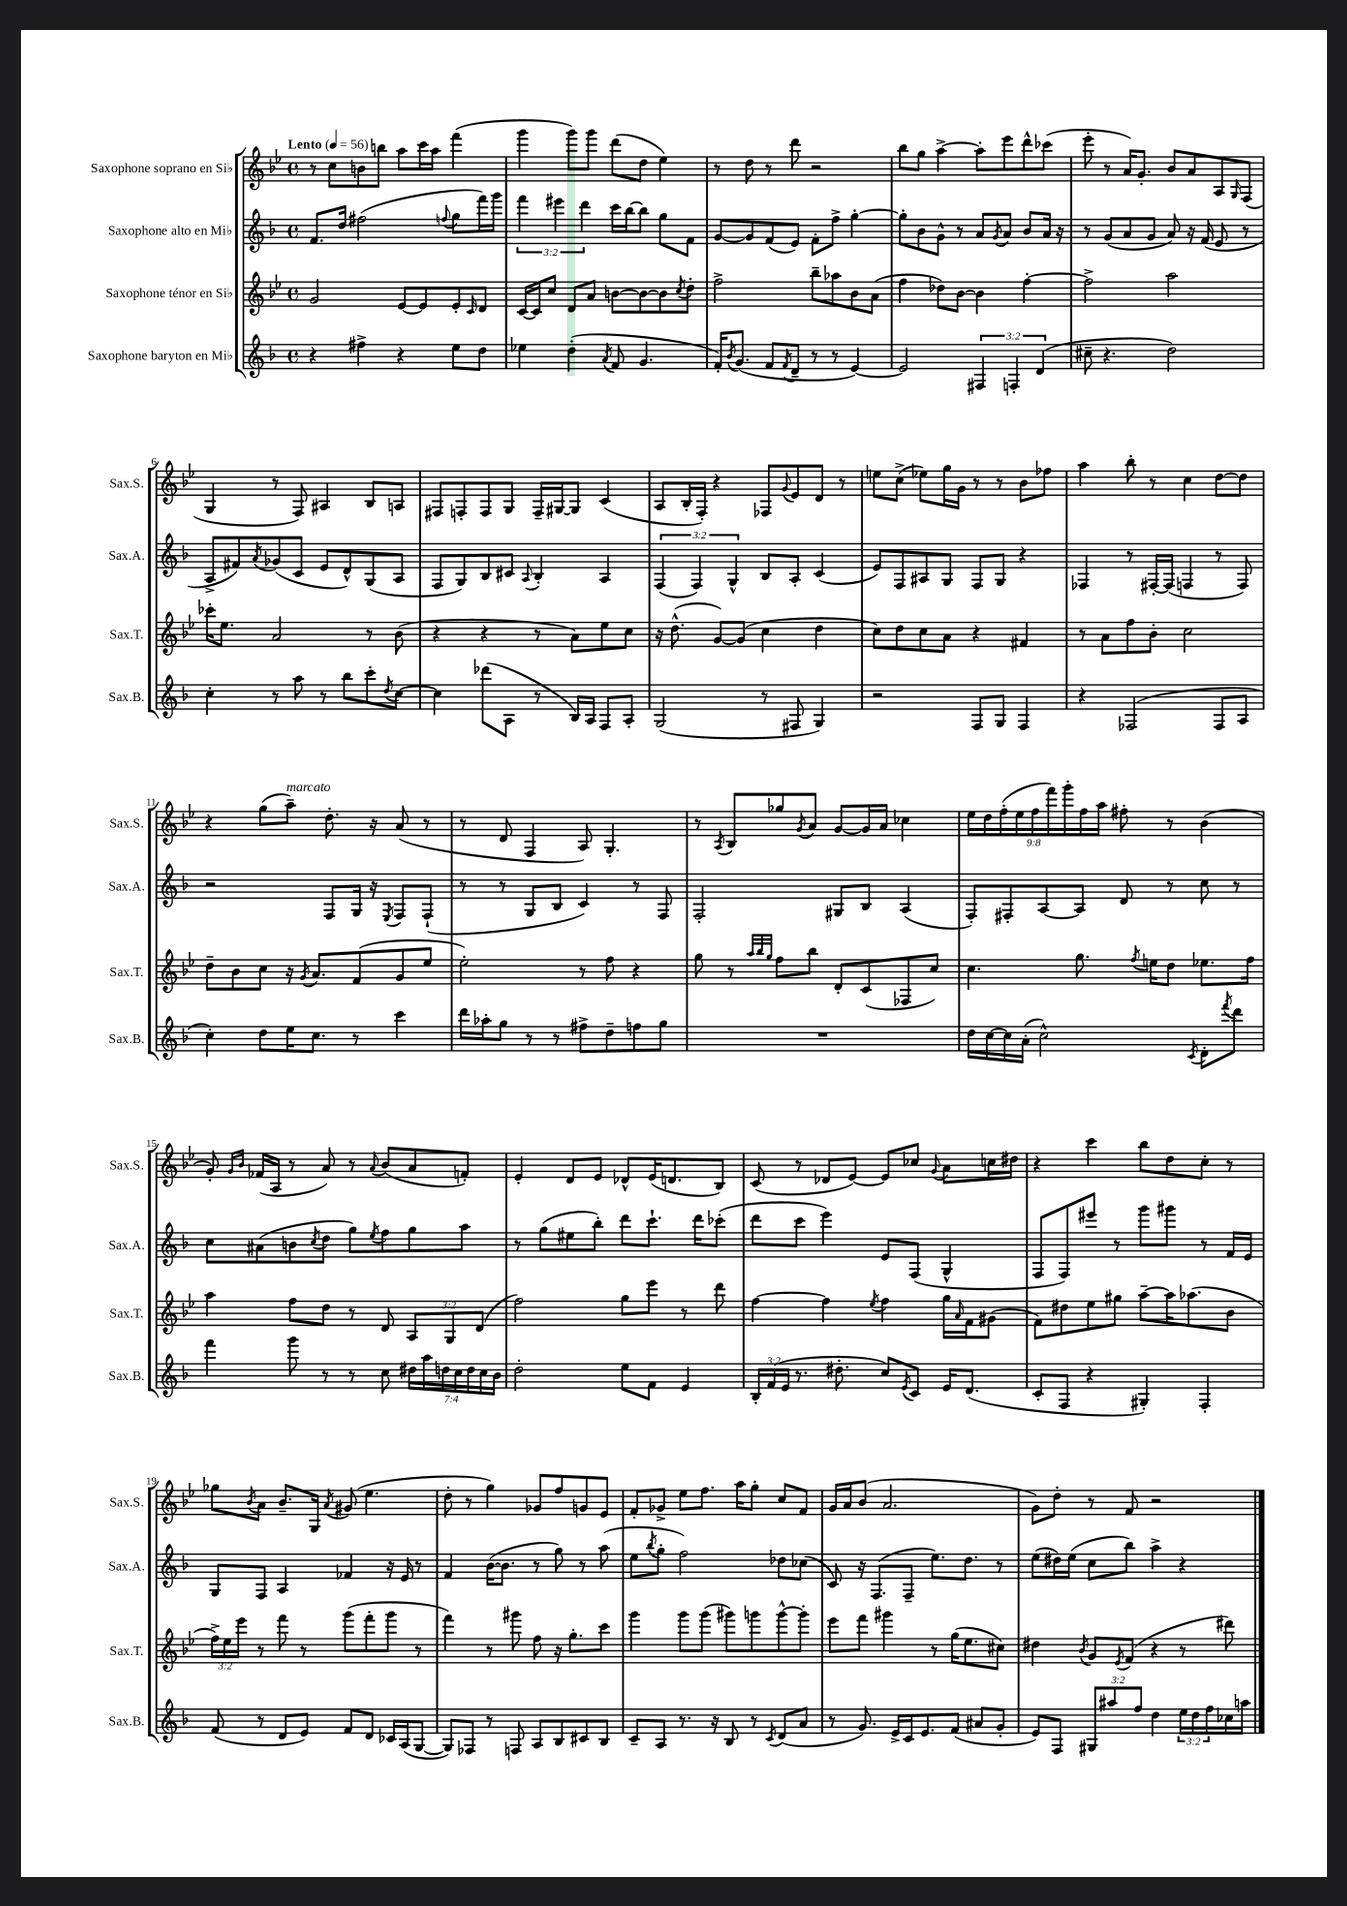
<<
\new StaffGroup <<
\new Staff = "s0" \with { instrumentName = "Saxophone soprano en Sib" shortInstrumentName = "Sax.S." } {
    \clef treble \key bes \major \defaultTimeSignature \time 4/4 \override Staff.TupletNumber.text = #tuplet-number::calc-fraction-text \tempo "Lento" 4 = 56
    r8 c''8 b'8 b''8 a''8 c'''16 a''16 f'''4( |
    g'''4 g'''8) g'''8 d'''8( d''8 ees''4) |
    r8 d''8 r8 d'''8 r2 |
    bes''8 g''8 a''4~-> a''8-. ees'''8 d'''8-^ ces'''8( |
    ees'''8-. r8 a'16) g'8.-. bes'8 a'8 a8 \grace { g16 } f8( |
    g4 r8 f8) ais4 bes8 a8 |
    fis8 f8-. f8 g8 f16-- gis16~ gis8 c'4( |
    a8 bes16-. f16-.) r4 fes8 \appoggiatura { g'8 } ees'8 d'8 r8 |
    e''8 c''8->( ees''8) g''16 g'16 r8 r8 bes'8 fes''8 |
    a''4 bes''8-. r8 c''4 d''8~ d''8 |
    r4 g''8( a''8--^\markup { \italic "marcato" }) d''8.-. r16 a'8( r8 |
    r8 d'8 f4 a8) g4.-. |
    r8 \acciaccatura { a8 } bes8 ges''8 \acciaccatura { g'8 } a'8 g'8~ g'16 a'16 ces''4 |
    \tuplet 9/8 { ees''16 d''16 f''16-.( ees''16 f''16 f'''16) g'''16-. f''16 a''16 } fis''8-. r8 bes'4( |
    g'8-.) \grace { g'16 bes'16 } fes'16( a16 r8 a'8) r8 \appoggiatura { a'8 } bes'8( a'8 f'8-.) |
    ees'4-. d'8 ees'8 des'8-^ ees'16( d'8. bes8) |
    c'8( r8 des'8 ees'8~) ees'8 ces''8 \appoggiatura { g'8 } a'8 c''16 dis''16 |
    r4 c'''4 bes''8 d''8 c''8-. r8 |
    ges''8 \acciaccatura { bes'8 } a'8 bes'8.-- g16 \acciaccatura { a'8 } gis'8( ees''4. |
    d''8-. r8 g''4) ges'8 f''8 g'8 ees'8 |
    f'8-. ges'8-> ees''8 f''8. a''16 g''8-. c''8 f'8 |
    g'16 a'16 bes'8( a'2. |
    g'8) d''8-. r8 f'8 r2 \bar "|." |
}
\new Staff = "s1" \with { instrumentName = "Saxophone alto en Mib" shortInstrumentName = "Sax.A." } {
    \clef treble \key f \major \defaultTimeSignature \time 4/4 \override Staff.TupletNumber.text = #tuplet-number::calc-fraction-text
    f'8. d''16 fis''2( \appoggiatura { f''8 } g''8 f'''16) g'''16 |
    \tuplet 3/2 { f'''4 eis'''4 d'''4 } c'''16 bes''16~ bes''8 g''8 f'8 |
    g'8~ g'8 f'8( e'8) f'8-. f''8-> g''4~-. |
    g''8-. bes'8 g'8-^ r8 a'8 \acciaccatura { g'8 } a'8 bes'8 a'16 r16 |
    r8 g'8( a'8 g'8 a'8) r16 f'16( e'8 r8 |
    a8-> fis'8) \acciaccatura { a'8 } ges'8( c'8 e'8 d'8-^) g8( a8 |
    f8 g8) bes8 cis'8 \appoggiatura { a8 } bes4-. a4 |
    \tuplet 3/2 { f4( f4) g4-^ } bes8 a8-. c'4( |
    e'8) f8 ais8 g8 f8 g8 r4 |
    fes4 r8 fis16~-. fis16( f4 r8 f8) |
    r2 f8 g16 r16 \acciaccatura { e8 } f8 f8-!( |
    r8 r8 g8 bes8 c'4) r8 f8 |
    f2-. gis8 bes8 a4( |
    f8-.) fis8-. a8~ a8 d'8 r8 c''8 r8 |
    c''8 ais'8( b'8 \acciaccatura { c''8 } d''8 g''8) \acciaccatura { e''8 } f''8 g''8 a''8 |
    r8 g''8( eis''8 bes''8-.) d'''8 c'''8.-! d'''16 ces'''8-.( |
    d'''8 c'''8 e'''4) e'8 f8( g4-^ |
    f8 f8) eis'''8 r8 g'''8 gis'''8 r8 f'16 e'16 |
    g8 f8 a4 fes'4 r16 e'16 r8 |
    f'4 bes'16~( bes'8. r8 g''8) r8 a''8( |
    e''8 \acciaccatura { bes''8 } g''8-. f''2) des''8 ces''8( |
    c'8) r16 f8.( f8-- e''8.) d''8. r8 |
    e''8( dis''16) e''16( c''8 bes''8) a''4-> r4 \bar "|." |
}
\new Staff = "s2" \with { instrumentName = "Saxophone ténor en Sib" shortInstrumentName = "Sax.T." } {
    \clef treble \key bes \major \defaultTimeSignature \time 4/4 \override Staff.TupletNumber.text = #tuplet-number::calc-fraction-text
    g'2 ees'8~ ees'8 ees'8-. \grace { c'16 } d'8 |
    c'16~ c'16 c''8 d'8 a'8 b'8~ b'8~ b'8 \acciaccatura { c''8 } d''8-. |
    f''2-> bes''8-- aes''8 bes'8 a'8( |
    f''4 des''8) bes'8~ bes'4 f''4~-. |
    f''2-> a''2 |
    ces'''16-. ees''8. a'2 r8 bes'8( |
    r4 r4 r8 a'8) ees''8 c''8 |
    r16 d''8.-^( g'8~) g'8( c''4 d''4 |
    c''8) d''8 c''8 a'8 r4 fis'4 |
    r8 a'8 f''8 bes'8-. c''2 |
    d''8-- bes'8 c''8 r16 \acciaccatura { g'8 } a'8. f'8( g'8 ees''8 |
    ees''2-.) r8 f''8 r4 |
    g''8 r8 \grace { a''32 bes''32 g''32 } f''8 bes''8 d'8-. c'8( fes8 c''8) |
    c''4. g''8. \acciaccatura { f''8 } e''16 d''8 ees''8. f''16 |
    a''4 f''8 d''8 r8 d'8 \tuplet 3/2 { a8 g8 d'8( } |
    f''2) g''8 ees'''8 r8 d'''8 |
    f''4~ f''4 \acciaccatura { ees''8 } f''4 g''16 \grace { a'16 } f'16 gis'8( |
    f'8) dis''8 ees''8 gis''8 a''8~-- a''16 aes''8.( bes'8 |
    \tuplet 3/2 { f''16->) ees''16 ees'''16 } r8 f'''8 r8 g'''8( f'''8-. g'''8 r8 |
    f'''4) r8 gis'''8 f''8 r16 g''8.-. c'''8 |
    g'''4 g'''8 g'''8( gis'''8) g'''8 g'''8~-^ g'''8-. |
    ees'''8 f'''8 gis'''4 r8 g''16( ees''8. cis''8) |
    dis''4 \acciaccatura { bes'8 } g'8 \acciaccatura { ees'8 } f'8( r4 r8 dis'''8) \bar "|." |
}
\new Staff = "s3" \with { instrumentName = "Saxophone baryton en Mib" shortInstrumentName = "Sax.B." } {
    \clef treble \key f \major \defaultTimeSignature \time 4/4 \override Staff.TupletNumber.text = #tuplet-number::calc-fraction-text
    r4 fis''4-> r4 e''8 d''8 |
    ees''4 d''4-.( \acciaccatura { a'8 } f'8 g'4. |
    f'16-.) \acciaccatura { bes'8 } g'8.( f'8 \acciaccatura { f'8 } d'8-- r8 r8 e'4~) |
    e'2 \tuplet 3/2 { fis4 f4-. d'4( } |
    cis''8-- r4. d''2) |
    c''4-. r8 a''8 r8 bes''8 c'''8-. \acciaccatura { d''8 } c''8~ |
    c''4 des'''8( a8 r8 bes16) a16 f8 a8-. |
    g2( r8 fis8 g4) |
    r2 f8 g8 f4 |
    r4 fes2( fes8 a8 |
    c''4-.) d''8 e''16 c''8. r8 c'''4 |
    d'''16 aes''16-. g''8 r8 r8 fis''8-> d''8-- f''8 g''8 |
    R1 |
    d''16 c''16~ c''16 a'16-.( c''2-^) \acciaccatura { c'8 } d'8-. \acciaccatura { f'''8 } d'''8 |
    f'''4 g'''8 r8 r8 c''8 \tuplet 7/4 { dis''16 a''16 d''16 c''16 d''16 c''16 bes'16 } |
    d''2-. e''8 f'8 e'4 |
    \tuplet 3/2 { bes16-. f'16( e'16 } r8. dis''8.-. c''8) \acciaccatura { e'8 } c'8 e'16 d'8.( |
    c'8-. f8 r4 gis4-.) f4-. |
    f'8( r8 d'8 e'8) f'8 d'8 ces'16 a16( g8~ |
    g8) fes8 r8 f8 a8 bes8 cis'8 bes8 |
    c'8-- a8 r8. r16 bes8 r8 \acciaccatura { c'8 } d'8( a'8 |
    r8 g'8.) e'16-> c'16 e'8. f'8( ais'8 g'8-. |
    e'8) f8 \tuplet 3/2 { gis8 ais''8 f''8 } d''4 \tuplet 3/2 { e''16 d''16 f''16 } ces''16 a''16 \bar "|." |
}
>>
>>
